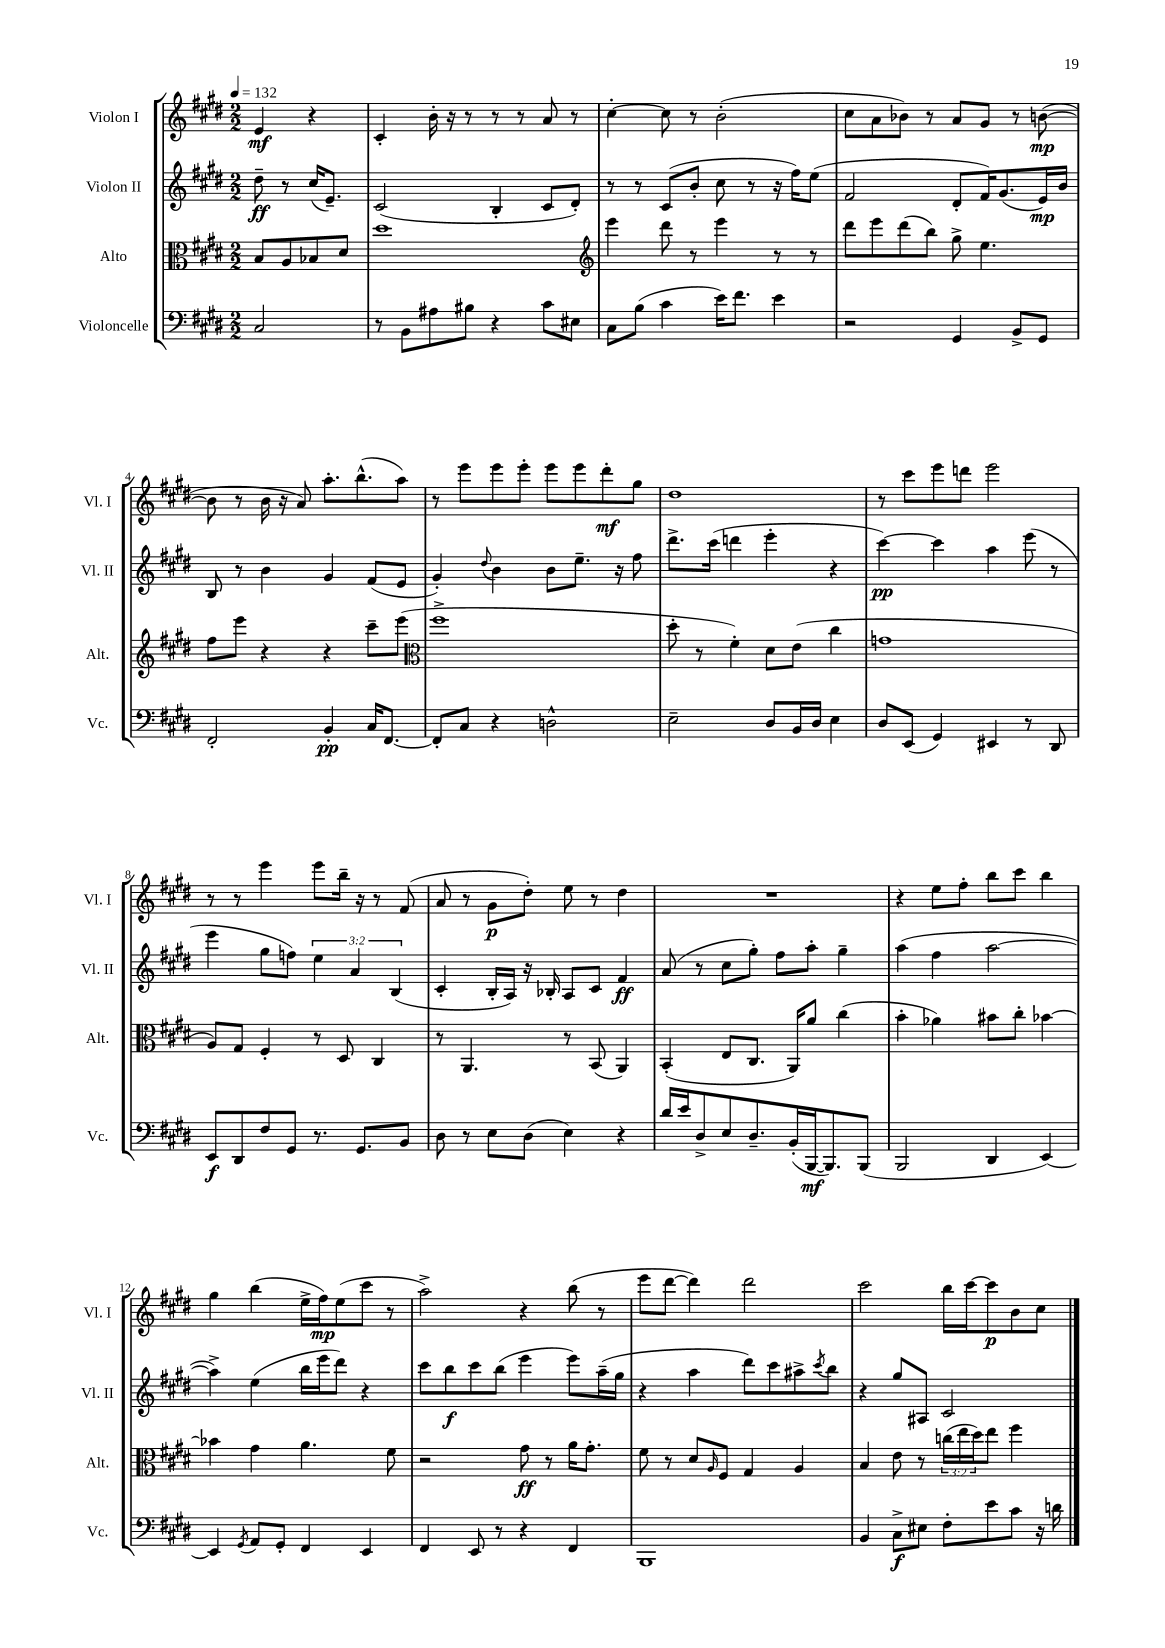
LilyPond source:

<<
\new StaffGroup <<
\new Staff = "s0" \with { instrumentName = "Violon I" shortInstrumentName = "Vl. I" } {
    \clef treble \key e \major \numericTimeSignature \time 2/2 \partial 2 \tempo 4 = 132
    e'4\mf r4 |
    cis'4-. b'16-. r16 r8 r8 r8 a'8 r8 |
    cis''4~-. cis''8 r8 b'2-.( |
    cis''8 a'8 bes'8) r8 a'8 gis'8 r8 b'8~\mp( |
    b'8 r8 b'16 r16 a'8) a''8.-. b''8.-^( a''8) |
    r8 e'''8 e'''8 e'''8-. e'''8 e'''8 dis'''8-.\mf gis''8 |
    dis''1 |
    r8 cis'''8 e'''8 d'''8 e'''2 |
    r8 r8 e'''4 e'''8 b''16-- r16 r8 fis'8( |
    a'8 r8 gis'8\p dis''8-.) e''8 r8 dis''4 |
    R1 |
    r4 e''8 fis''8-. b''8 cis'''8 b''4 |
    gis''4 b''4( e''16-> fis''16\mp) e''8( cis'''8 r8 |
    a''2->) r4 b''8( r8 |
    e'''8 dis'''8~ dis'''4) dis'''2 |
    cis'''2 b''16 cis'''16~ cis'''8\p b'8 cis''8 \bar "|." |
}
\new Staff = "s1" \with { instrumentName = "Violon II" shortInstrumentName = "Vl. II" } {
    \clef treble \key e \major \numericTimeSignature \time 2/2 \override Staff.TupletNumber.text = #tuplet-number::calc-fraction-text \partial 2
    dis''8--\ff r8 cis''16( e'8.--) |
    cis'2( b4-. cis'8 dis'8-.) |
    r8 r8 cis'8( b'8-. cis''8 r8 r16 fis''16) e''8( |
    fis'2 dis'8-. fis'16) gis'8.( e'16\mp) b'16 |
    b8 r8 b'4 gis'4 fis'8( e'8 |
    gis'4-.) \appoggiatura { dis''8 } b'4 b'8 e''8.-- r16 fis''8 |
    dis'''8.-> cis'''16( d'''4 e'''4-. r4 |
    cis'''4~\pp) cis'''4 a''4 e'''8( r8 |
    e'''4 gis''8 f''8) \tuplet 3/2 { e''4 a'4 b4( } |
    cis'4-. b16-. a16) r16 bes16-. a8 cis'8 fis'4\ff |
    a'8( r8 cis''8 gis''8-.) fis''8 a''8-. gis''4-- |
    a''4( fis''4 a''2~ |
    a''4->) e''4( b''16 e'''16 dis'''8) r4 |
    cis'''8 b''8\f cis'''8 b''8( e'''4 e'''8) a''16--( gis''16 |
    r4 a''4 dis'''8) cis'''8 ais''8-> \acciaccatura { cis'''8 } b''8 |
    r4 gis''8 ais8 cis'2 \bar "|." |
}
\new Staff = "s2" \with { instrumentName = "Alto" shortInstrumentName = "Alt." } {
    \clef alto \key e \major \numericTimeSignature \time 2/2 \override Staff.TupletNumber.text = #tuplet-number::calc-fraction-text \partial 2
    b8 a8 bes8 dis'8 |
    dis''1 |
    \clef treble e'''4 dis'''8 r8 e'''4 r8 r8 |
    dis'''8 e'''8 dis'''8( b''8) gis''8-> e''4. |
    fis''8 e'''8 r4 r4 cis'''8-- e'''8( |
    \clef alto fis''1-> |
    dis''8-. r8 fis'4-.) dis'8 e'8( cis''4 |
    g'1 |
    a8) gis8 fis4-. r8 dis8 cis4 |
    r8 a,4. r8 b,8( a,4) |
    b,4-.( e8 cis8. a,16) a'8 cis''4( |
    b'4-. aes'4) bis'8 cis''8-. bes'4~ |
    bes'4 gis'4 a'4. fis'8 |
    r2 gis'8\ff r8 a'16 gis'8.-. |
    fis'8 r8 dis'8 \grace { a16 } fis8 gis4 a4 |
    b4 e'8 r8 \tuplet 3/2 { c''16( e''16 dis''16) } e''8 fis''4 \bar "|." |
}
\new Staff = "s3" \with { instrumentName = "Violoncelle" shortInstrumentName = "Vc." } {
    \clef bass \key e \major \numericTimeSignature \time 2/2 \partial 2
    cis2 |
    r8 b,8 ais8 bis8 r4 cis'8 eis8 |
    cis8 b8( cis'4 e'16) fis'8. e'4 |
    r2 gis,4 b,8-> gis,8 |
    fis,2-. b,4-.\pp cis16 fis,8.~ |
    fis,8-. cis8 r4 d2-^ |
    e2-- dis8 b,16 dis16 e4 |
    dis8 e,8( gis,4) eis,4 r8 dis,8 |
    e,8\f dis,8 fis8 gis,8 r8. gis,8. b,8 |
    dis8 r8 e8 dis8( e4) r4 |
    dis'16 e'16 dis8-> e8 dis8.-- b,16-.( b,,16~\mf b,,8.) b,,8( |
    b,,2 dis,4 e,4~) |
    e,4 \acciaccatura { gis,8 } a,8 gis,8-. fis,4 e,4 |
    fis,4 e,8 r8 r4 fis,4 |
    b,,1 |
    b,4 cis8->\f eis8 fis8-. e'8 cis'8 r16 d'16 \bar "|." |
}
>>
>>
